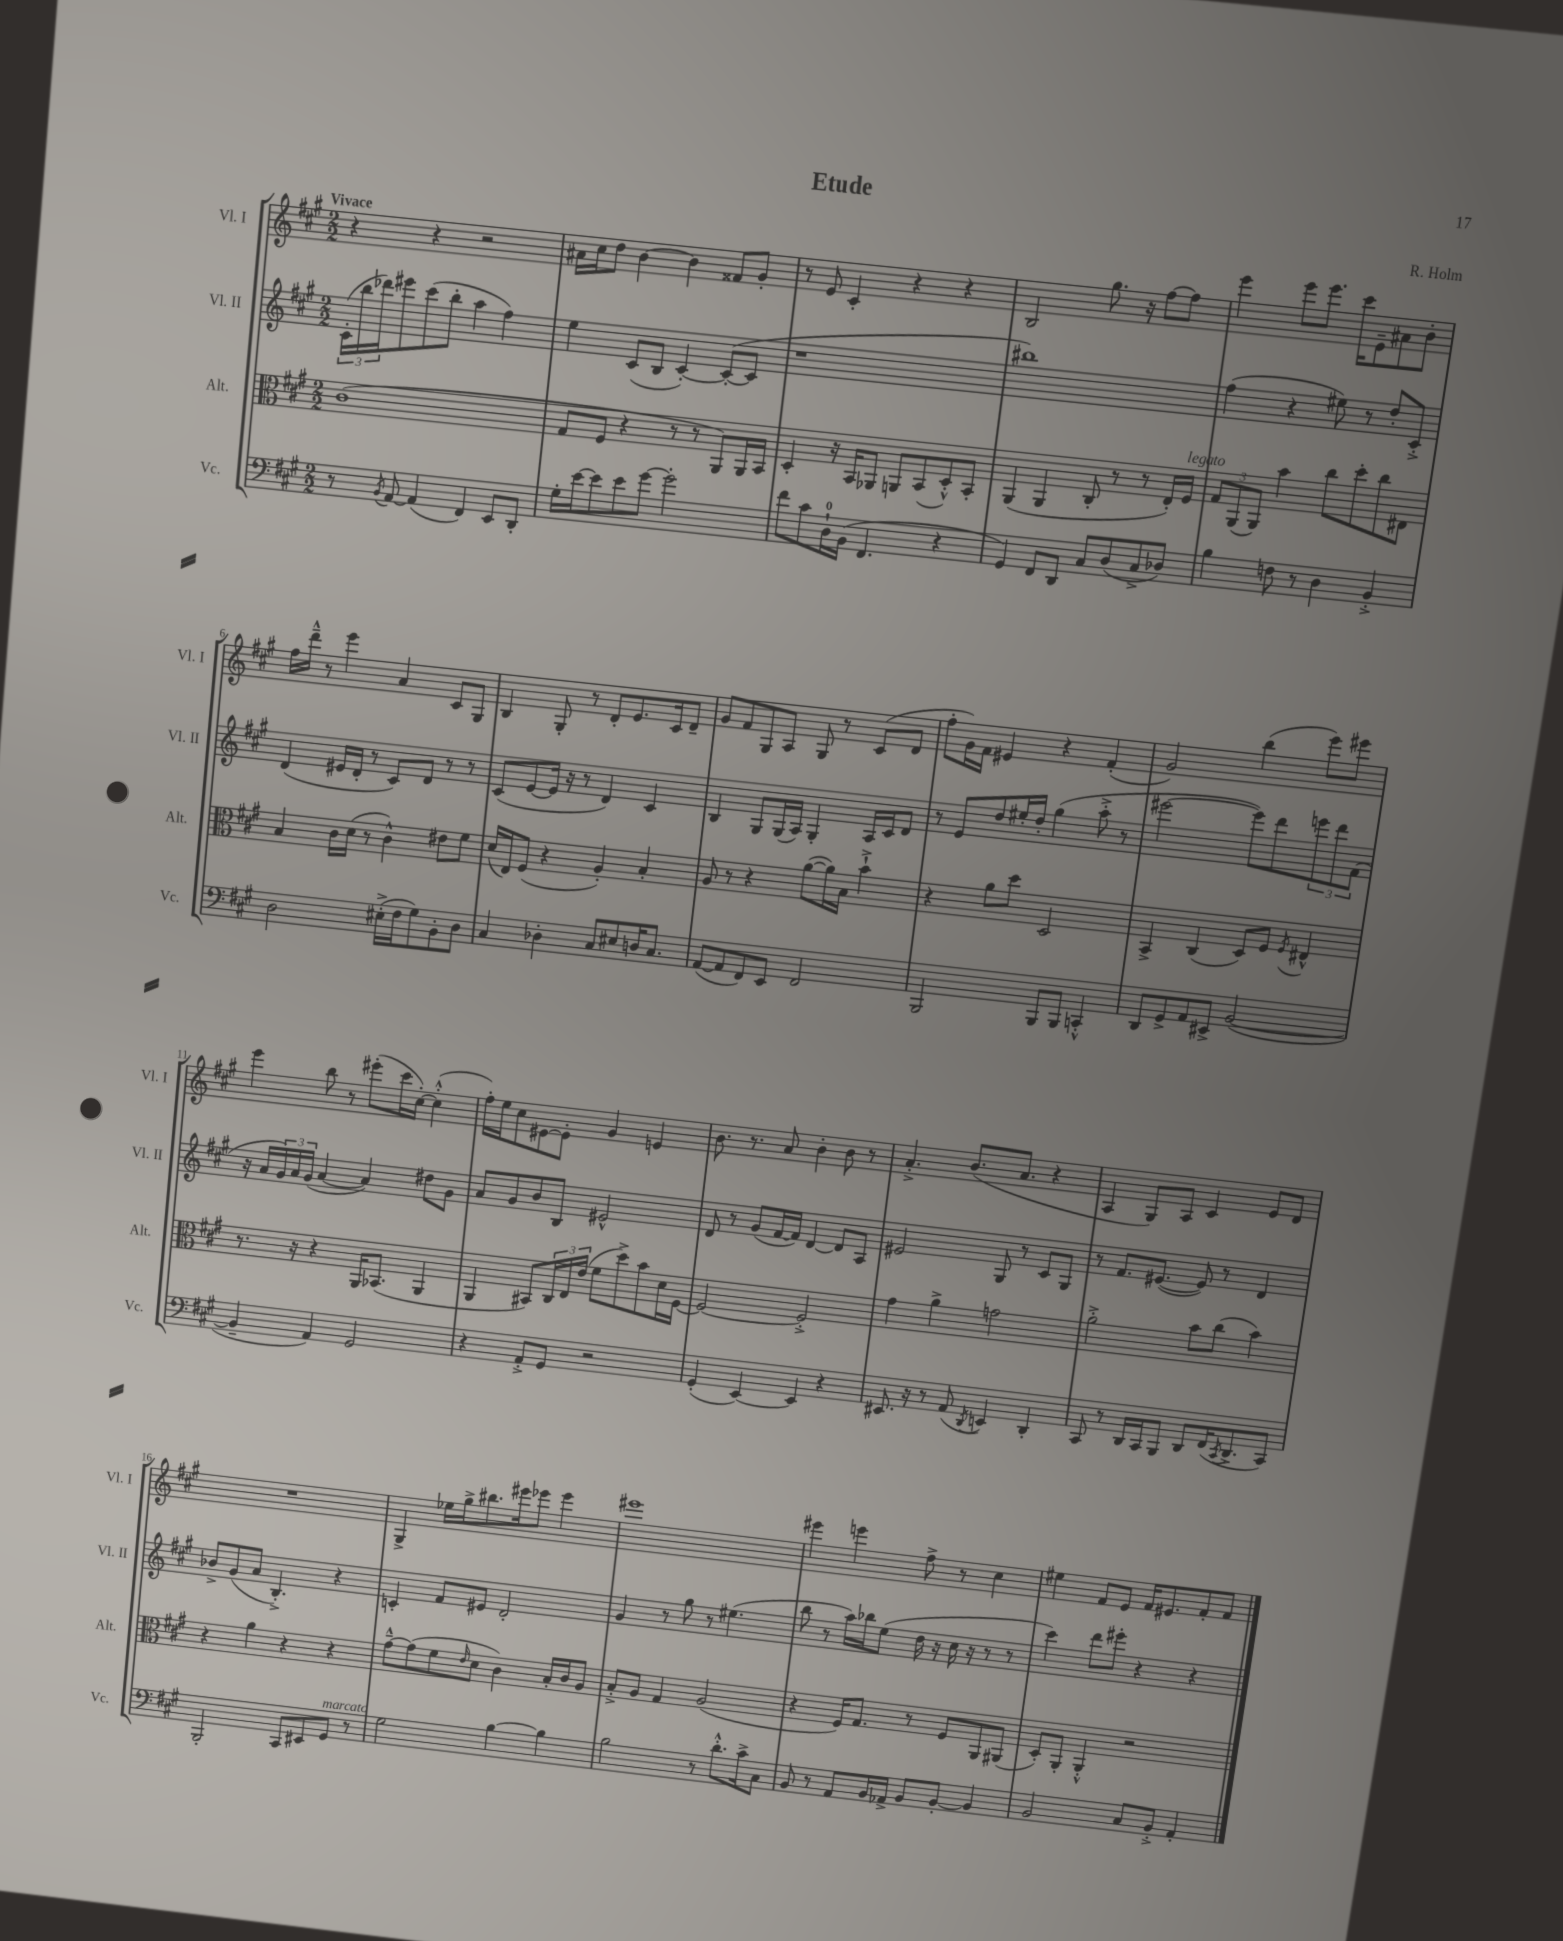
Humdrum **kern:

**kern	**kern	**kern	**kern
*staff4	*staff3	*staff2	*staff1
*clefF4	*clefC3	*clefG2	*clefG2
*k[f#c#g#]	*k[f#c#g#]	*k[f#c#g#]	*k[f#c#g#]
*M2/2	*M2/2	*M2/2	*M2/2
8r	(1c#	(24c#'	4r
.	.	24bb	.
.	.	24ddd-)	.
8qBB	.	.	.
[8AA	.	8eee#	.
(4AA]	.	(8ccc#	4r
.	.	8bb'	.
4FF#)	.	4aa	2r
8EE	.	4ff#)	.
8DD'	.	.	.
=	=	=	=
16G#'	8G#	4ee	16a#
[16e	.	.	16cc#
8e]	8F#	.	8dd
8e	4r	(8c#	[4b
[8g#	.	8B	.
2g#']	8r	[4c#')	4b]
.	8r	.	.
.	8AA)	(8c#'_	8f##
.	16AA	8c#]	8g#'
.	16BB	.	.
=	=	=	=
8f#	4D'	1r	8r
8c#	.	.	8e
16D`	16r	.	4c#'
(16BB	16BB	.	.
4.FF#	8AA-	.	.
.	8AA	.	4r
.	(8BB	.	.
4r	8D'^^)	.	4r
.	8BB'	.	.
=	=	=	=
4GG#)	(4AA	1bb#)	2B
8FF#	4AA	.	.
8DD	.	.	.
8C#	8C#'	.	8.gg#
(8D	8r	.	.
.	.	.	16r
8C#^	8r	.	[8ff#
8D-)	16E')	.	8ff#]
.	16F#	.	.
=	=	=	=
4B	12G#	(4ff#	4eee
.	(12AA	.	.
.	12AA)	.	.
8F	4b	4r	8eee
8r	.	.	8.eee
4D	8cc#	8ee#)	.
.	.	.	16ccc#
.	8dd'	8r	8e~
4BB'^	8cc#	8dd'	8a#
.	8E#	8c#'^	8b'
=	=	=	=
2D	4B	(4d	16ff#
.	.	.	16ddd~^^
.	.	.	8r
.	16c#	16e#	4eee
.	(16d	16d'	.
.	8r	8r	.
(16E#'^	4c#^^)	8c#)	4a
16F#	.	.	.
8G#)	.	8d	.
8BB'	8e#	8r	8c#
8D	8f#	8r	8G#
=	=	=	=
4C#	(16d	(8c#	4B
.	16E)	.	.
.	(8F#	[8e	.
4D-'	4r	16e]	8G#'
.	.	16r	.
.	.	8r	8r
8C#	4A')	4d)	8d'
8E#	.	.	8.e
16D	4B'	4c#	.
8.C#	.	.	16c#
.	.	.	8d~
=	=	=	=
([8AA	8A	4B	8g#
8AA]	8r	.	8f#
8FF#)	4r	8G#	8G#
8EE	.	(16G#	8A
.	.	16A)	.
2FF#	([8a	4G#'	8G#
.	16a])	.	8r
.	16B	.	.
.	4b`^	16A	(8c#
.	.	16c#	.
.	.	8d	8d
=	=	=	=
2BBB	4r	8r	8ff#'
.	.	8e	16g#)
.	.	.	16f#
.	8a	8dd	4e#
.	8dd	16ee#'	.
.	.	16dd'	.
8BBB	2D	(4gg#	4r
8BBB	.	.	.
4CC'^^	.	8aa'^	(4f#'
.	.	8r	.
=	=	=	=
8DD	4BB^	[2eee#	2g#)
8GG#^	.	.	.
8AA	(4C#	.	.
8EE#^	.	.	.
([2BB	8D)	8eee#])	(4bb
.	8F#	8ddd	.
.	8qF#	.	.
.	4E#^^	12eee	8eee)
.	.	12ddd	.
.	.	.	8eee#
.	.	(12f#	.
=	=	=	=
4BB~]	8.r	16r	4eee
.	.	16a	.
.	.	24g#)	.
.	.	24a	.
.	16r	.	.
.	.	(24g#	.
4AA)	4r	[4a	8bb
.	.	.	8r
2GG#	16AA	4a])	(8eee#'
.	(8.BB-	.	.
.	.	.	16ccc#
.	.	.	[16cc#')
.	4AA	8dd#	(4cc#'^^]
.	.	8g#	.
=	=	=	=
4r	4AA	8a	16ff#')
.	.	.	16ee
.	.	8g#	8cc#
8AA'^	8BB#)	8b	[8e#
8GG#	24C#	8B	8e#']
.	24E	.	.
.	(24e	.	.
2r	8f#	2e#^^	4g#
.	8dd^)	.	.
.	8b	.	4e
.	16d	.	.
.	[16F#	.	.
=	=	=	=
(4GG#'	2F#_	8d	8.b
.	.	8r	.
.	.	.	8.r
[4EE)	.	(8g#	.
.	.	[16f#	8a
.	.	16f#])	.
4EE]	2F#'^]	[4d	4b'
4r	.	8d]	8b
.	.	8A	8r
=	=	=	=
8.EE#	4g#	2e#	4.a'^
16r	.	.	.
8r	4a^	.	.
(8AA	.	.	(8.b
8qDD	.	.	.
4EE)	2g	8G#	.
.	.	.	8.a
.	.	8r	.
4DD'	.	8c#	4r
.	.	8G#	.
=	=	=	=
8CC#	2a'^	8r	4A
8r	.	8.f#	.
16DD	.	.	8G#)
16CC#	.	([8.e#	.
8BBB	.	.	8A
8DD	8b	8e#])	4c#
(16FF#	(8cc#	8r	.
8qCC#	.	.	.
8.DD^	.	.	.
.	4b)	4d	8e
8CC#)	.	.	8d
=	=	=	=
2BBB'	4r	8b-^	1r
.	.	(8g#	.
.	4a	8a	.
.	.	4.B'^)	.
8CC#	4r	.	.
8EE#	.	.	.
8GG#	4r	4r	.
8r	.	.	.
=	=	=	=
2G#	[8g#~^^	4c'	4G#^
.	(8g#]	.	.
.	8f#	8f#	16ee-
.	.	.	16gg#^
.	16qqe	.	.
.	8d	8e#	8.bb#
[4B	4c#)	2d'	.
.	.	.	16eee#
.	.	.	8eee-
4B]	16B'	.	4eee-
.	16c#	.	.
.	8A	.	.
=	=	=	=
2B	8B'^	4g#	1eee#
.	8A	.	.
.	4G#	8r	.
.	.	8gg#	.
8r	(2A	8r	.
8.d'^^	.	(4.ee#	.
16c#^	.	.	.
8C#	.	.	.
=	=	=	=
8BB	4r	8bb	4eee#
8r	.	8r	.
8AA	16F#)	16aa)	4eee
.	8.G#	16bb-	.
16BB	.	(8ee	.
16AA-^	.	.	.
8BB	8r	16dd	8ff#^
.	.	16r	.
[8BB'	8F#	16cc#	8r
.	.	16r	.
4BB]	8AA	8r	4cc#
.	(8AA#	8r	.
=	=	=	=
2BB	8D')	4ccc#)	4ee#
.	8AA'	.	.
.	4AA'^^	8ddd	8f#
.	.	8eee#'	8e
8C#	2r	4r	16f#
.	.	.	8.e#
8BB'^	.	.	.
4AA'	.	4r	8f#'
.	.	.	8f#
==	==	==	==
*-	*-	*-	*-
